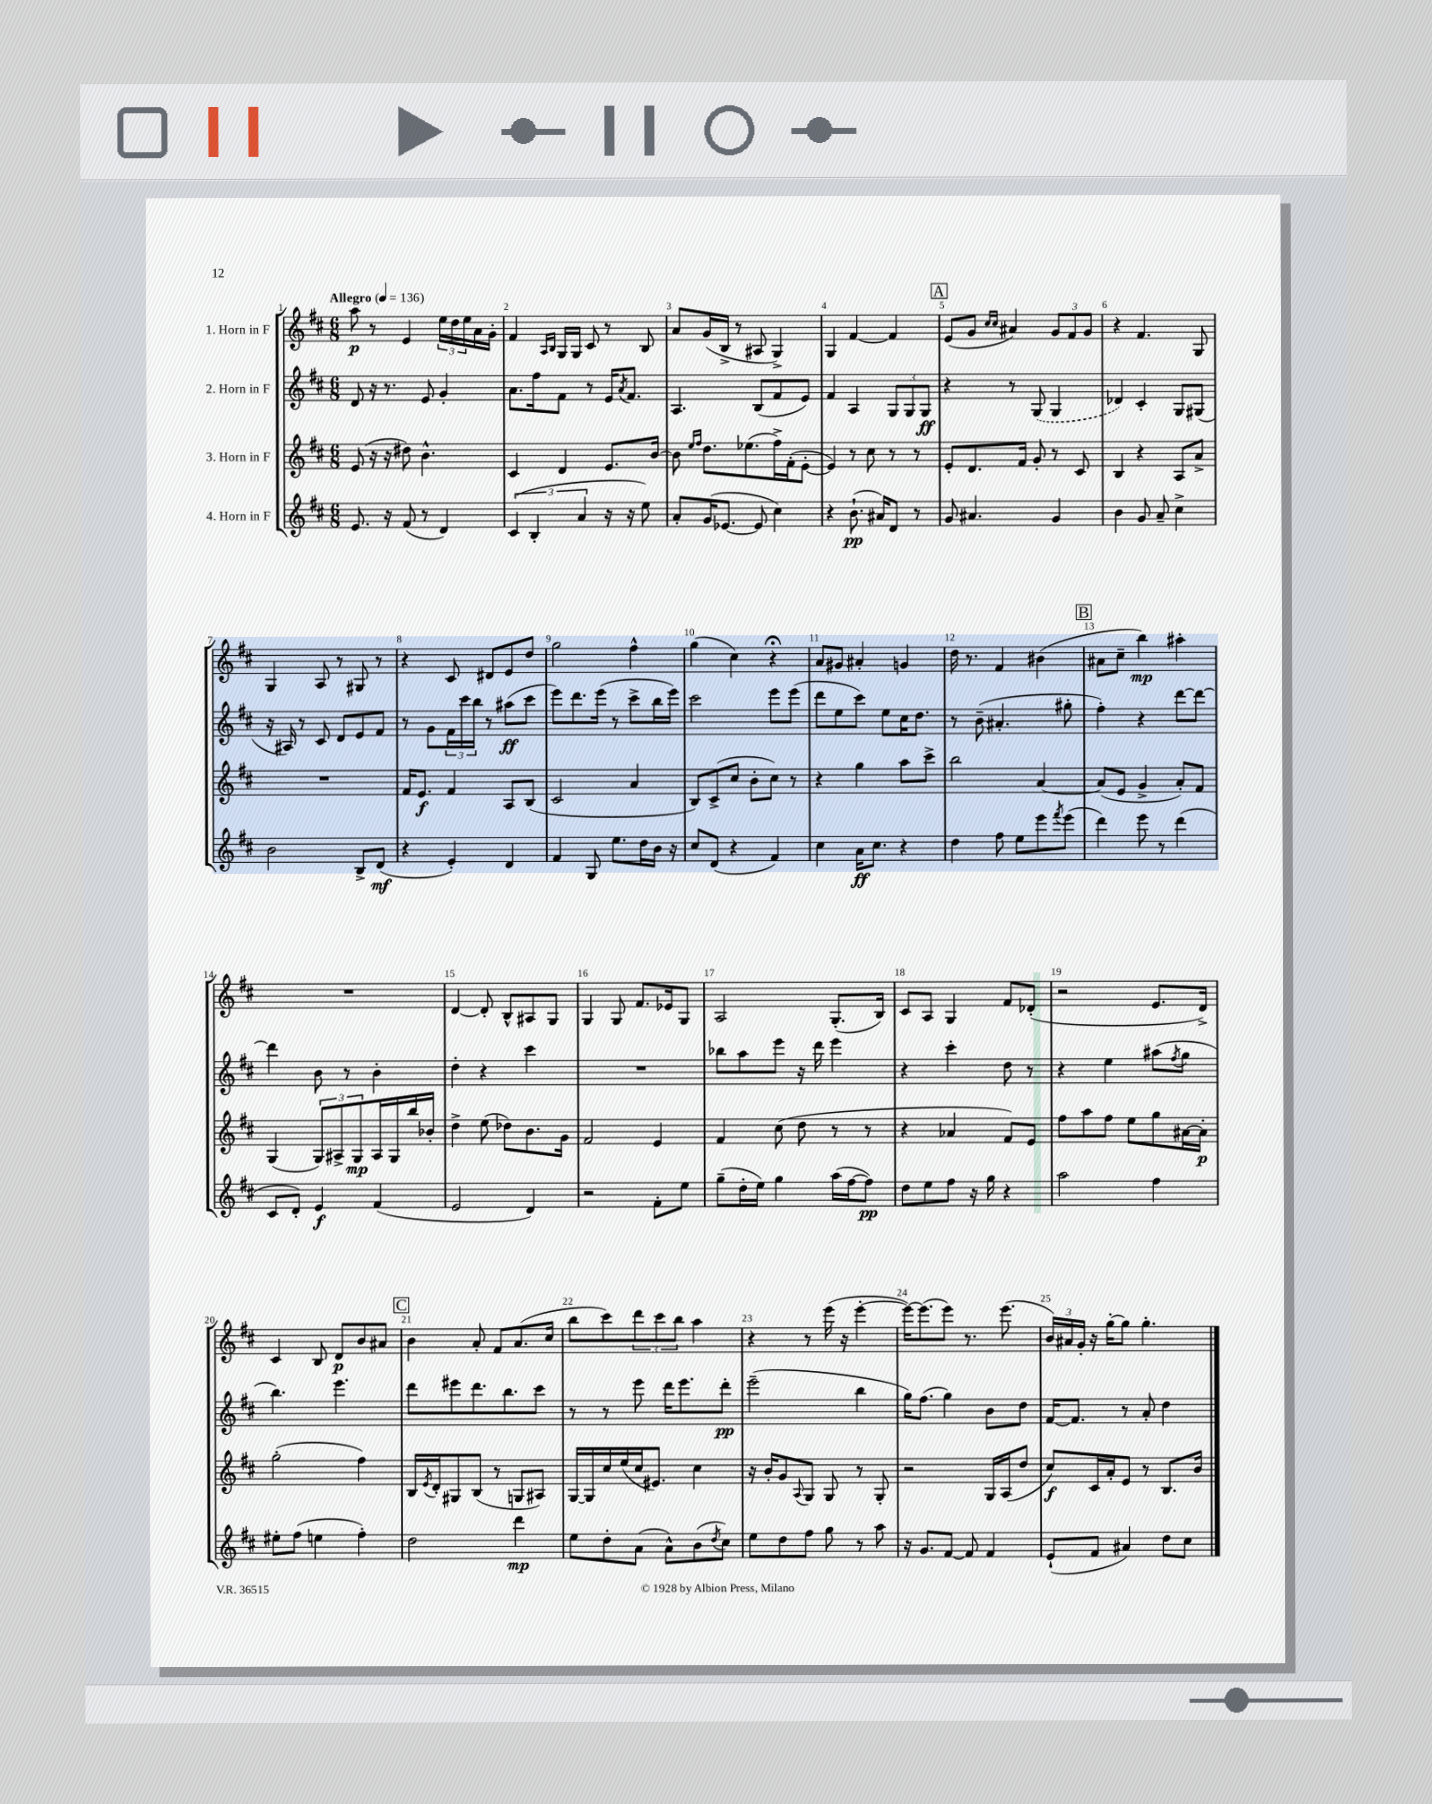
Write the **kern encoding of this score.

**kern	**kern	**kern	**kern
*staff4	*staff3	*staff2	*staff1
*clefG2	*clefG2	*clefG2	*clefG2
*k[f#c#]	*k[f#c#]	*k[f#c#]	*k[f#c#]
*M6/8	*M6/8	*M6/8	*M6/8
*MM136	*MM136	*MM136	*MM136
8.e	(8e	8d	8aa
.	16r	16r	8r
16r	16r	8.r	.
(8f#	8dd#)	.	4e
8r	4.b^^	8e	.
4d)	.	4g'	24ee
.	.	.	24dd
.	.	.	24ee
.	.	.	16a
.	.	.	16g'
=	=	=	=
(6c#	4c#	8.a	4f#
6B'	.	.	.
.	.	16ff#	.
.	.	.	16qqA
.	.	.	16qqB
.	4d	8f#	16G
.	.	.	16G
6a	.	.	.
.	.	8r	8c#
16r	8.e	16e	8r
.	.	8qa	.
16r	.	8.f#	.
8ee)	.	.	8B
.	[16b	.	.
=	=	=	=
8a'	8b]	4.A	8a
.	16qqee	.	.
.	16qqff#	.	.
(16g	8.dd	.	(16g
[8.e-	.	.	16B^
.	.	.	8r
.	(8.ee-	.	.
8e-]	.	(8B	8A#
4cc#)	16ff#^)	8f#	4G^)
.	(16f#'	.	.
.	[8e'	8e)	.
=	=	=	=
4r	4e])	4f#	4G
(8.b`	8r	4A	[4f#
.	8cc#	.	.
16a#)	.	.	.
8d	8r	12G	4f#]
.	.	12G	.
8r	8r	.	.
.	.	12G	.
=	=	=	=
8g	8e'	4r	(8e
4.a#	8.d	.	8g
.	.	.	16qqcc#
.	.	.	16qqcc#
.	.	8r	4a#)
.	16f#	.	.
.	8g'	(8G	.
4g	8r	4G	12g
.	.	.	12f#
.	8c#	.	.
.	.	.	12g
=	=	=	=
4b	4B	4d-)	4r
8g	4r	4c#'	4.f#
8a~	.	.	.
4cc#^	8A	8G	.
.	8a^	(8G#	8G
=	=	=	=
2b	2.r	16r	4G
.	.	16A#)	.
.	.	8r	.
.	.	8c#	8A
.	.	8d	8r
8B^	.	8e	8G#
(8d	.	8f#	8r
=	=	=	=
4r	16f#	8r	4r
.	8.e	.	.
.	.	8g	.
4e')	4f#	24f#	8c#
.	.	24ccc#	.
.	.	24bb	.
.	.	8r	8d#
4d	8A	(8aa#	8e
.	(8B	8ccc#	8dd
=	=	=	=
4f#	2c#	8eee)	2gg
.	.	8.ddd	.
8G	.	.	.
.	.	(16eee	.
8.ee	.	8r	.
.	4a	8ccc#^	4ff#^^
16dd	.	.	.
16b	.	16bb	.
16r	.	16eee)	.
=	=	=	=
8cc#	8B)	2ccc#	(4gg
(8d	(8c#^	.	.
4r	8cc#	.	4cc#)
.	8b'	.	.
4f#)	8cc#)	8eee	4r;
.	8r	(8eee	.
=	=	=	=
4cc#	4r	8ddd	8a
.	.	8ee	8g#
16a	4gg	8ccc#)	4a#'
8.cc#	.	.	.
.	.	8ee	.
4r	8aa	16cc#	4g
.	.	8.dd	.
.	8ccc#^	.	.
=	=	=	=
4dd	2bb	8r	16dd
.	.	.	8.r
.	.	(8b~	.
8ff#	.	4.a#'	4f#
8ee	.	.	.
8eee	[4a	.	(4b#
8qfff#	.	.	.
(8eee	.	8gg#'	.
=	=	=	=
4ddd)	(8a]	4ff#')	8a#
.	8e	.	8cc#~
8eee	4g^	4r	4bb)
8r	.	.	.
(4ddd	8a')	[8ddd	4aa#'
.	8f#	8ddd_	.
=	=	=	=
8c#	(4G	4ddd]	2.r
8d')	.	.	.
4e	12G)	8b	.
.	12A#^	.	.
.	.	8r	.
.	12G	.	.
(4f#	16A#	4b'	.
.	16G	.	.
.	16bb	.	.
.	16b-'	.	.
=	=	=	=
2e	4dd^	4dd'	[4d
.	(8ee	4r	8d']
.	8dd-)	.	8B^^
4d)	8.b	4ccc#	8A#
.	.	.	8G
.	16g	.	.
=	=	=	=
2r	2f#	2.r	4G
.	.	.	8G
.	.	.	8.f#
8f#'	4e	.	.
.	.	.	16e-
8ee	.	.	8G
=	=	=	=
(8gg~	4f#	8bb-	2A
16dd'	.	8aa	.
16ee)	.	.	.
4gg	(8cc#	8eee	.
.	8dd	16r	.
.	.	16ddd	.
(16aa	8r	4eee	(8.G'
[16ff#	.	.	.
8ff#])	8r	.	.
.	.	.	16B)
=	=	=	=
8dd	4r	4r	8c#
8ee	.	.	8A
8ff#	4a-	4ccc#'	4G
16r	.	.	.
16gg	.	.	.
4r	8f#)	8dd	8f#
.	8e	8r	(8d-'
=	=	=	=
2aa	8ff#	4r	2r
.	8aa	.	.
.	8ff#	4ee	.
.	8ee	.	.
4ff#	8gg	(8aa#	8.e
.	.	8qff#	.
.	[16a#	8gg	.
.	16a#']	.	16d^)
=	=	=	=
8ee#'	(2gg'	4.bb)	4c#
(8ff#	.	.	.
4ee	.	.	8B
.	.	4.eee	8d
4ff#')	4ff#)	.	8b
.	.	.	8a#
=	=	=	=
2dd	16B	8ddd	4b
.	8qe	.	.
.	16d'	.	.
.	8G#	8eee#	.
.	(8B	8.ddd	8a'
.	8r	.	8f#
.	.	8.bb	.
4ddd	8G	.	(8.a
.	8A#)	8ccc#	.
.	.	.	16cc#
=	=	=	=
8ee	[16G	8r	8bb
.	16G]	.	.
8dd'	16cc#	8r	8ccc#)
.	(16ee	.	.
(8a	16cc#	8eee	12ddd
.	8.e#)	.	.
.	.	.	12ccc#
8a^^)	.	16ddd	.
.	.	.	12bb
.	.	8.eee	.
(8b	4cc#	.	4aa
8qdd	.	.	.
8cc#)	.	8ddd'	.
=	=	=	=
8ee	16r	(2eee~	4r
.	16b'	.	.
8dd	8g	.	.
.	8qqA	.	.
8ff#	8G	.	8r
8gg	8G	.	(16eee
.	.	.	16r
8r	8r	4bb	[4eee'
8aa	8G'	.	.
=	=	=	=
16r	2r	16gg)	16eee_)
8.g	.	(8.ff#	(8.eee]
[8f#	.	4gg)	8eee)
8f#]	.	.	8.r
4f#	16G	8b	.
.	(16A	.	(8.eee
.	8dd	8dd	.
=	=	=	=
(8e`	8cc#)	[16f#	24b)
.	.	.	24a#
.	.	8.f#]	.
.	.	.	24g'
8f#	16c#	.	16r
.	16a'	.	[16gg'
4a#)	8e	8r	8gg]
.	8r	8a'	4.gg'
8dd	8.B	4dd	.
8cc#	.	.	.
.	16b	.	.
==	==	==	==
*-	*-	*-	*-
